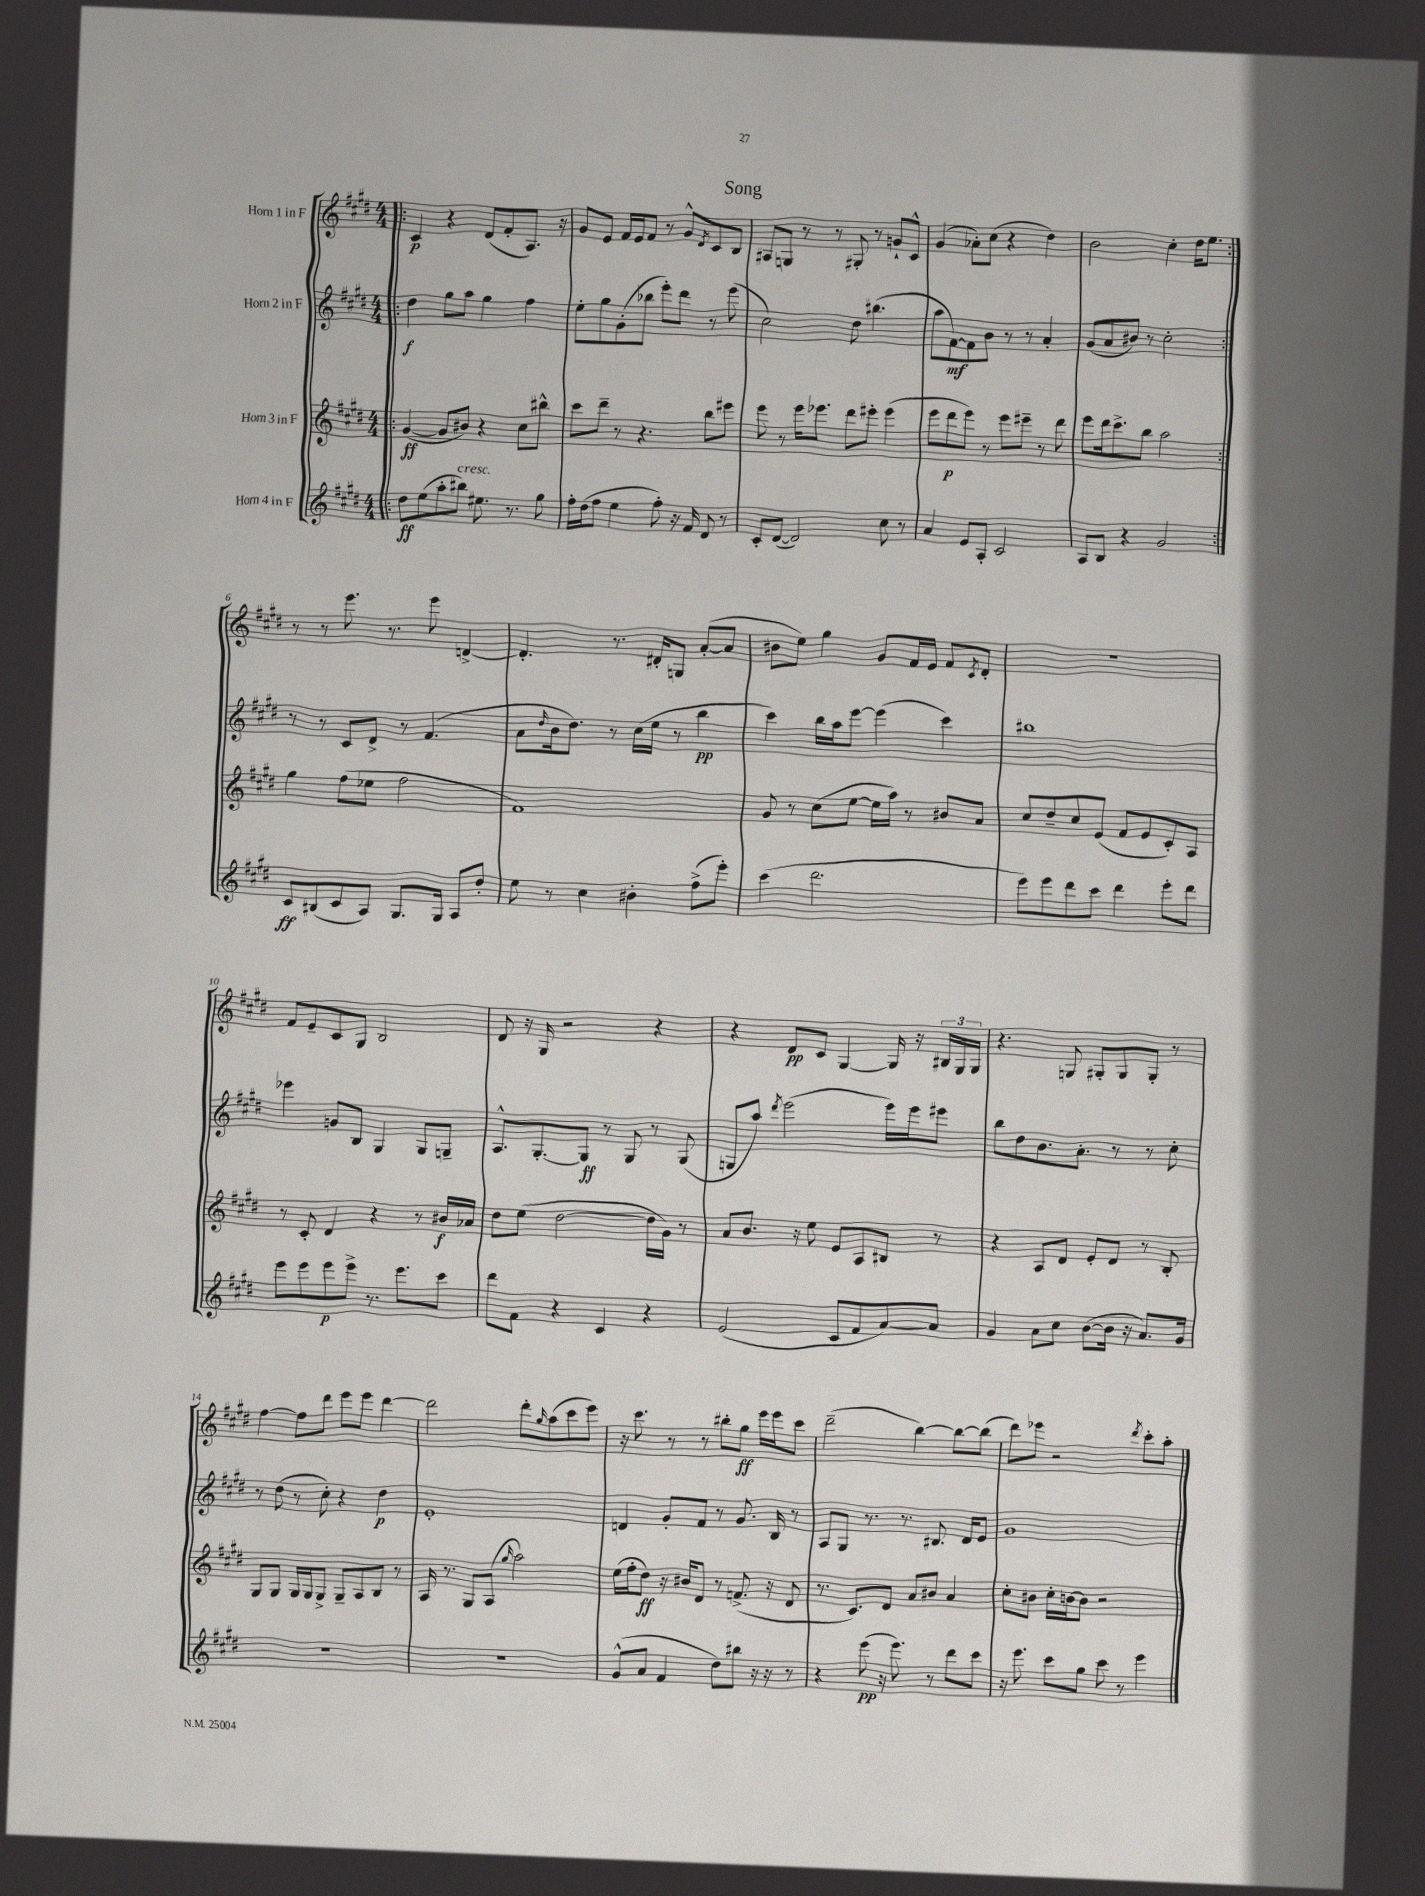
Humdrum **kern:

**kern	**kern	**kern	**kern
*staff4	*staff3	*staff2	*staff1
*clefG2	*clefG2	*clefG2	*clefG2
*k[f#c#g#d#]	*k[f#c#g#d#]	*k[f#c#g#d#]	*k[f#c#g#d#]
*M4/4	*M4/4	*M4/4	*M4/4
=!|:	=!|:	=!|:	=!|:
8dd#	([4g#	4dd#	4c#
(8ee	.	.	.
8aa'	8g#]	8gg#	4r
8bb#)	8b#)	8aa	.
8.ee#	4r	4gg#	(8d#
.	.	.	8f#'
8.r	.	.	.
.	8cc#	4ff#	8.A)
8gg#	8bb#^^	.	.
.	.	.	16r
=	=	=	=
16ff#'	8ccc#	8ee'	8g#
(16dd#	.	.	.
8ff#	8ddd#~	8gg#	8e
4ee	8r	(8g#'	16f#
.	.	.	16e
.	4.r	8bb-	8f#
8ff#')	.	8eee')	8r
16r	.	8ddd#	8g#^^
16f#	.	.	.
.	.	.	8qd#
8d#	8bb	8r	8c#
8r	8eee#	(8eee	8B
=	=	=	=
8c#'	8eee	2cc#)	8A#
([8d#	8r	.	8G
2d#])	16eee	.	8r
.	8.eee-	.	.
.	.	.	8r
.	8ddd#	8dd#	8G#'
.	8eee#'	(4.bb#	8r
8cc#	(4eee#	.	8g`
8r	.	.	8c#^^
=	=	=	=
4a	8eee	8aa	(4g#
.	8ddd#	[8f#)	.
8e	8eee)	8f#]	8a-')
8A'	8r	8b	(8cc#
2c#	8eee	8r	4r
.	8eee#~	8r	.
.	8r	4a'	4dd#)
.	8ddd#	.	.
=	=	=	=
8A	8eee	(8g#	2b
8B	16ddd#	8a	.
.	8.ccc#^	.	.
4r	.	8b#)	.
.	8bb	8r	.
2g#	2aa	2cc#'	4cc#'
.	.	.	16dd#
.	.	.	8.ee
=:|!	=:|!	=:|!	=:|!
8c#	4gg#	8r	8r
(8B#	.	8r	8r
8c#	(8ff#	8c#	8.eee
8A)	8ee-	8d#^	.
.	.	.	8.r
8.G#	2ff#	8r	.
.	.	(4.f#	8eee
16G#	.	.	.
8A	.	.	[4d^
8dd#'	.	.	.
=	=	=	=
8ee	1f#)	8a	4.d']
.	.	16qqdd#	.
8r	.	16b	.
.	.	8.dd#)	.
4cc#	.	.	.
.	.	8r	8.r
4b#'	.	(16cc#	.
.	.	16ee	16d#'
.	.	8r	8G
(8ff#^	.	4bb	([8a'
8eee')	.	.	8a]
=	=	=	=
(4ccc#	8g#	4ccc#)	8b#
.	8r	.	8ee)
2.ddd#	(8cc#	16bb	4gg#
.	.	16aa	.
.	[8ee	[8eee	.
.	16ee]	(4eee]	8g#
.	16aa)	.	.
.	8r	.	16f#
.	.	.	16e
.	8b#	4ccc#)	8f#
.	.	.	8qc#
.	8a	.	8d#'
=	=	=	=
8eee)	8cc#	1bb#	1r
8eee	8dd#~	.	.
8ddd#	8cc#	.	.
8ccc#	(8e	.	.
4ddd#	8f#	.	.
.	8e	.	.
8eee'	8c#')	.	.
8ddd#	8A	.	.
=	=	=	=
8eee	8r	4eee-	8f#
8eee	8c#'	.	8e~
8eee	4d#	8g	8c#
8eee^	.	8B	8G#
8.r	4r	4G#	2B
8.eee	.	.	.
.	8r	8G#	.
8ccc#	16b#	8G~	.
.	16a-	.	.
=	=	=	=
8ddd#	8dd#	8.A^^	8d#
8f#	(8ee	.	16r
.	.	[8.G#'	16G#
4r	[2dd#	.	2r
.	.	8G#]	.
4c#	.	8r	.
.	.	8G#	.
4r	16dd#]	8r	4r
.	16g#)	.	.
.	8r	(8G#	.
=	=	=	=
(2e	8a	8G	4r
.	8.b	8aa)	.
.	.	8qddd#	.
.	.	(2eee	8d#
.	16r	.	.
.	8ee	.	8c#
8c#	8e	.	[4G#
8f#	8A	.	.
[8a)	8B#	16eee)	16G#]
.	.	16eee	16r
8a]	8r	8eee#	24B#
.	.	.	24G#
.	.	.	24G#
=	=	=	=
4g#	4r	8bb	4.r
.	.	8dd#	.
8a	8A	8.b	.
8cc#	8d#	.	8G
.	.	8.a'	.
([8b	8e'	.	8G#'
16b]	8d#	8r	8G#
16r	.	.	.
8.a)	8r	8r	8G#'
.	8B'	8cc#'	8r
16g#	.	.	.
=	=	=	=
1r	8G#	8r	[4ff#
.	8G#	(8dd#	.
.	16G#	8r	8ff#]
.	16G#	.	.
.	8G#^	8cc#')	8ddd#
.	8G#~	4r	8eee
.	8A	.	8eee
.	8B	4dd#	[4ddd#
.	8r	.	.
=	=	=	=
1r	16A	1e'	2ddd#]
.	8.r	.	.
.	8G#	.	.
.	(8A	.	.
.	16qqgg#	.	.
.	2aa)	.	8ddd#'
.	.	.	16qqgg#
.	.	.	(8aa
.	.	.	8ccc#
.	.	.	8eee)
=	=	=	=
(8g#^^	(16ee	4d	16r
.	16ff#'	.	8.ccc#
8a	8dd#)	.	.
4f#	16r	8g#'	8r
.	16b#	.	.
.	8d#	8f#	8r
8dd#)	8r	8r	8bb#'
8bb#	(8.f^	8.g#	8gg#
16r	.	.	16eee
16r	16r	16B	16eee
8r	8d#	8r	8ccc#
=	=	=	=
4r	8.r	8A	(2ddd#~
.	.	8G#	.
.	8.c#)	.	.
(8eee	.	8.r	.
16r	8d#	.	.
8.eee)	.	8.r	.
.	8a	.	[4bb)
8r	8b#	8.B#	.
8ddd#	4a	.	8bb_
.	.	16d#	.
8ccc#	.	8e	(8bb]
=	=	=	=
16r	8cc#'	1g#	8ddd#)
8.eee	.	.	.
.	8b#	.	8eee-
8ccc#	16cc#'	.	2r
.	[16b	.	.
8gg#	8b]	.	.
8ccc#	2r	.	.
8r	.	.	.
.	.	.	8qddd#
4eee	.	.	8ccc#'
.	.	.	8aa'
==	==	==	==
*-	*-	*-	*-
